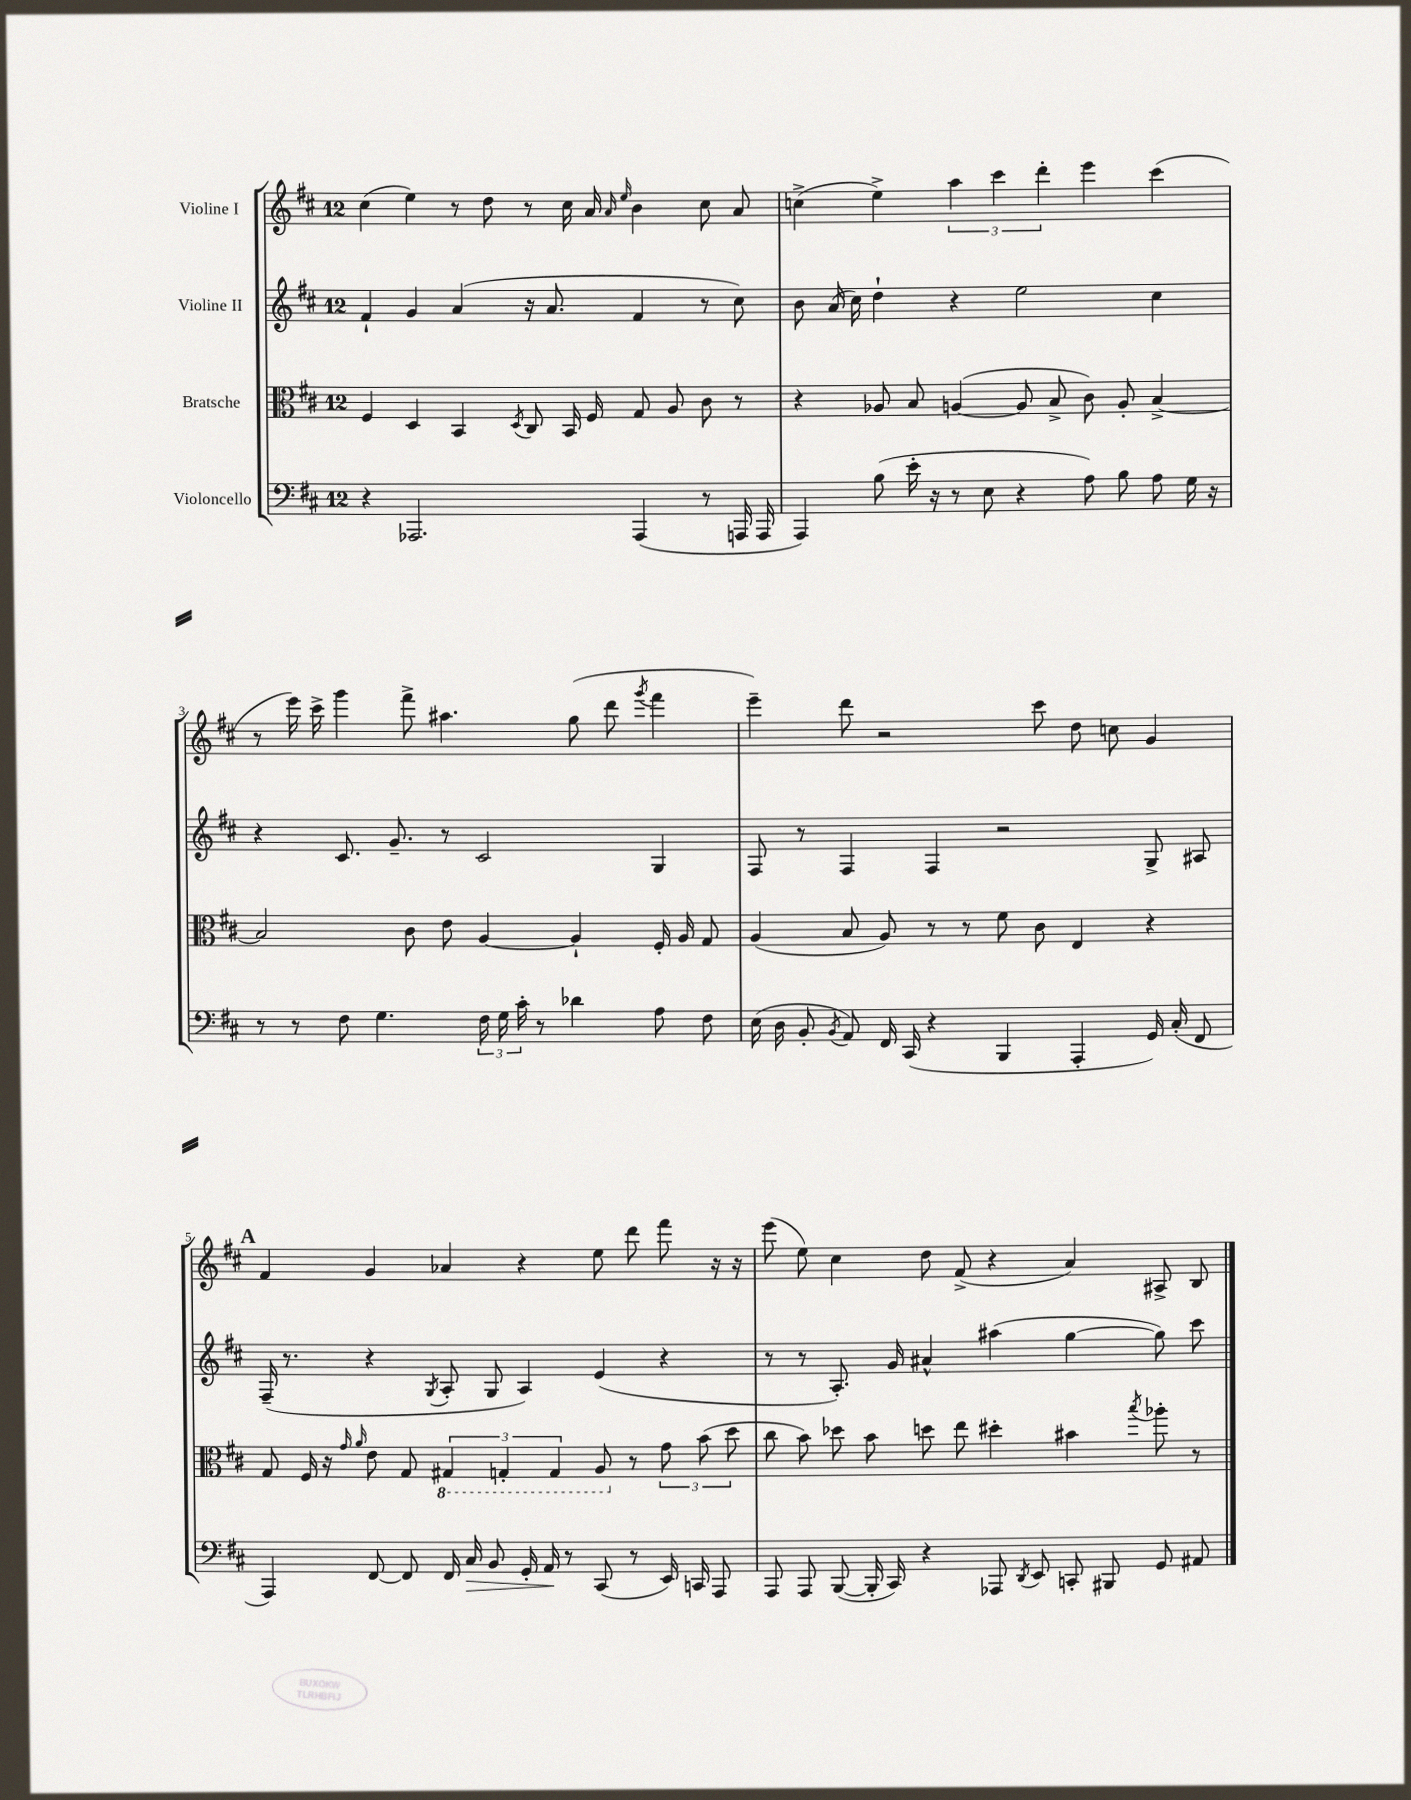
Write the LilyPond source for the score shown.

<<
\new StaffGroup <<
\new Staff = "s0" \with { instrumentName = "Violine I" } {
    \clef treble \key d \major \once \override Staff.TimeSignature.style = #'single-digit \time 12/8
    \autoBeamOff cis''4( e''4) r8 d''8 r8 cis''16 a'16 \grace { a'16 e''16 } b'4 cis''8 a'8 |
    c''4->( e''4->) \tuplet 3/2 { a''4 cis'''4 d'''4-. } e'''4 cis'''4( |
    r8 e'''16) cis'''16-> g'''4 fis'''8-> ais''4. g''8( d'''8 \acciaccatura { g'''8 } fis'''4 |
    e'''4--) d'''8 r2 cis'''8 d''8 c''8 g'4 |
    \mark \markup { \bold "A" } fis'4 g'4 aes'4 r4 e''8 d'''8 fis'''8 r16 r16 |
    e'''8( e''8) cis''4 d''8 fis'8->( r4 a'4) ais8-> b8 \bar "|." |
}
\new Staff = "s1" \with { instrumentName = "Violine II" } {
    \clef treble \key d \major \once \override Staff.TimeSignature.style = #'single-digit \time 12/8
    \autoBeamOff fis'4-! g'4 a'4( r16 a'8. fis'4 r8 cis''8) |
    b'8 a'16( cis''16) d''4-! r4 e''2 cis''4 |
    r4 cis'8. g'8.-- r8 cis'2 g4 |
    fis8 r8 fis4 fis4 r2 g8-> ais8 |
    \mark \markup { \bold "A" } fis16--( r8. r4 \acciaccatura { g8 } a8-. g8 a4) e'4( r4 |
    r8 r8 a8.-.) g'16 ais'4-^ ais''4( g''4~ g''8) cis'''8 \bar "|." |
}
\new Staff = "s2" \with { instrumentName = "Bratsche" } {
    \clef alto \key d \major \once \override Staff.TimeSignature.style = #'single-digit \time 12/8
    \autoBeamOff fis4 d4 b,4 \acciaccatura { d8 } cis8 b,16 fis16 g8 a8 cis'8 r8 |
    r4 aes8 b8 a4~( a8 b8-> cis'8) a8-. b4~-> |
    b2 cis'8 e'8 a4~ a4-! fis16-. a16 g8 |
    a4( b8 a8) r8 r8 fis'8 cis'8 e4 r4 |
    \mark \markup { \bold "A" } g8 fis16 r16 \grace { g'16 a'16 } e'8 g8 \tuplet 3/2 { \ottava #-1 gis,4 g,4-. g,4 } a,8 \ottava #0 r8 \tuplet 3/2 { g'8 b'8( d''8 } |
    cis''8 b'8) des''8 b'8 d''8 e''8 dis''4-. bis'4 \acciaccatura { b''8 } aes''8-. r8 \bar "|." |
}
\new Staff = "s3" \with { instrumentName = "Violoncello" } {
    \clef bass \key d \major \once \override Staff.TimeSignature.style = #'single-digit \time 12/8
    \autoBeamOff r4 aes,,2. aes,,4( r8 a,,16 a,,16 |
    a,,4) b8( e'16-. r16 r8 e8 r4 a8) b8 a8 g16 r16 |
    r8 r8 fis8 g4. \tuplet 3/2 { fis16 g16 cis'16-. } r8 des'4 a8 fis8 |
    e16( d16 b,8-. \acciaccatura { b,8 } a,8) fis,16 cis,16( r4 b,,4 a,,4-. g,16) cis16-.( fis,8 |
    \mark \markup { \bold "A" } a,,4) fis,8~ fis,8 fis,16 cis16\> b,8 g,16-. a,16\! r8 cis,8( r8 e,16) c,16 a,,8 |
    a,,8 a,,8 b,,8~( b,,16-. cis,16) r4 aes,,8 \acciaccatura { d,8 } e,8 c,8-. bis,,8 g,8 ais,8 \bar "|." |
}
>>
>>
